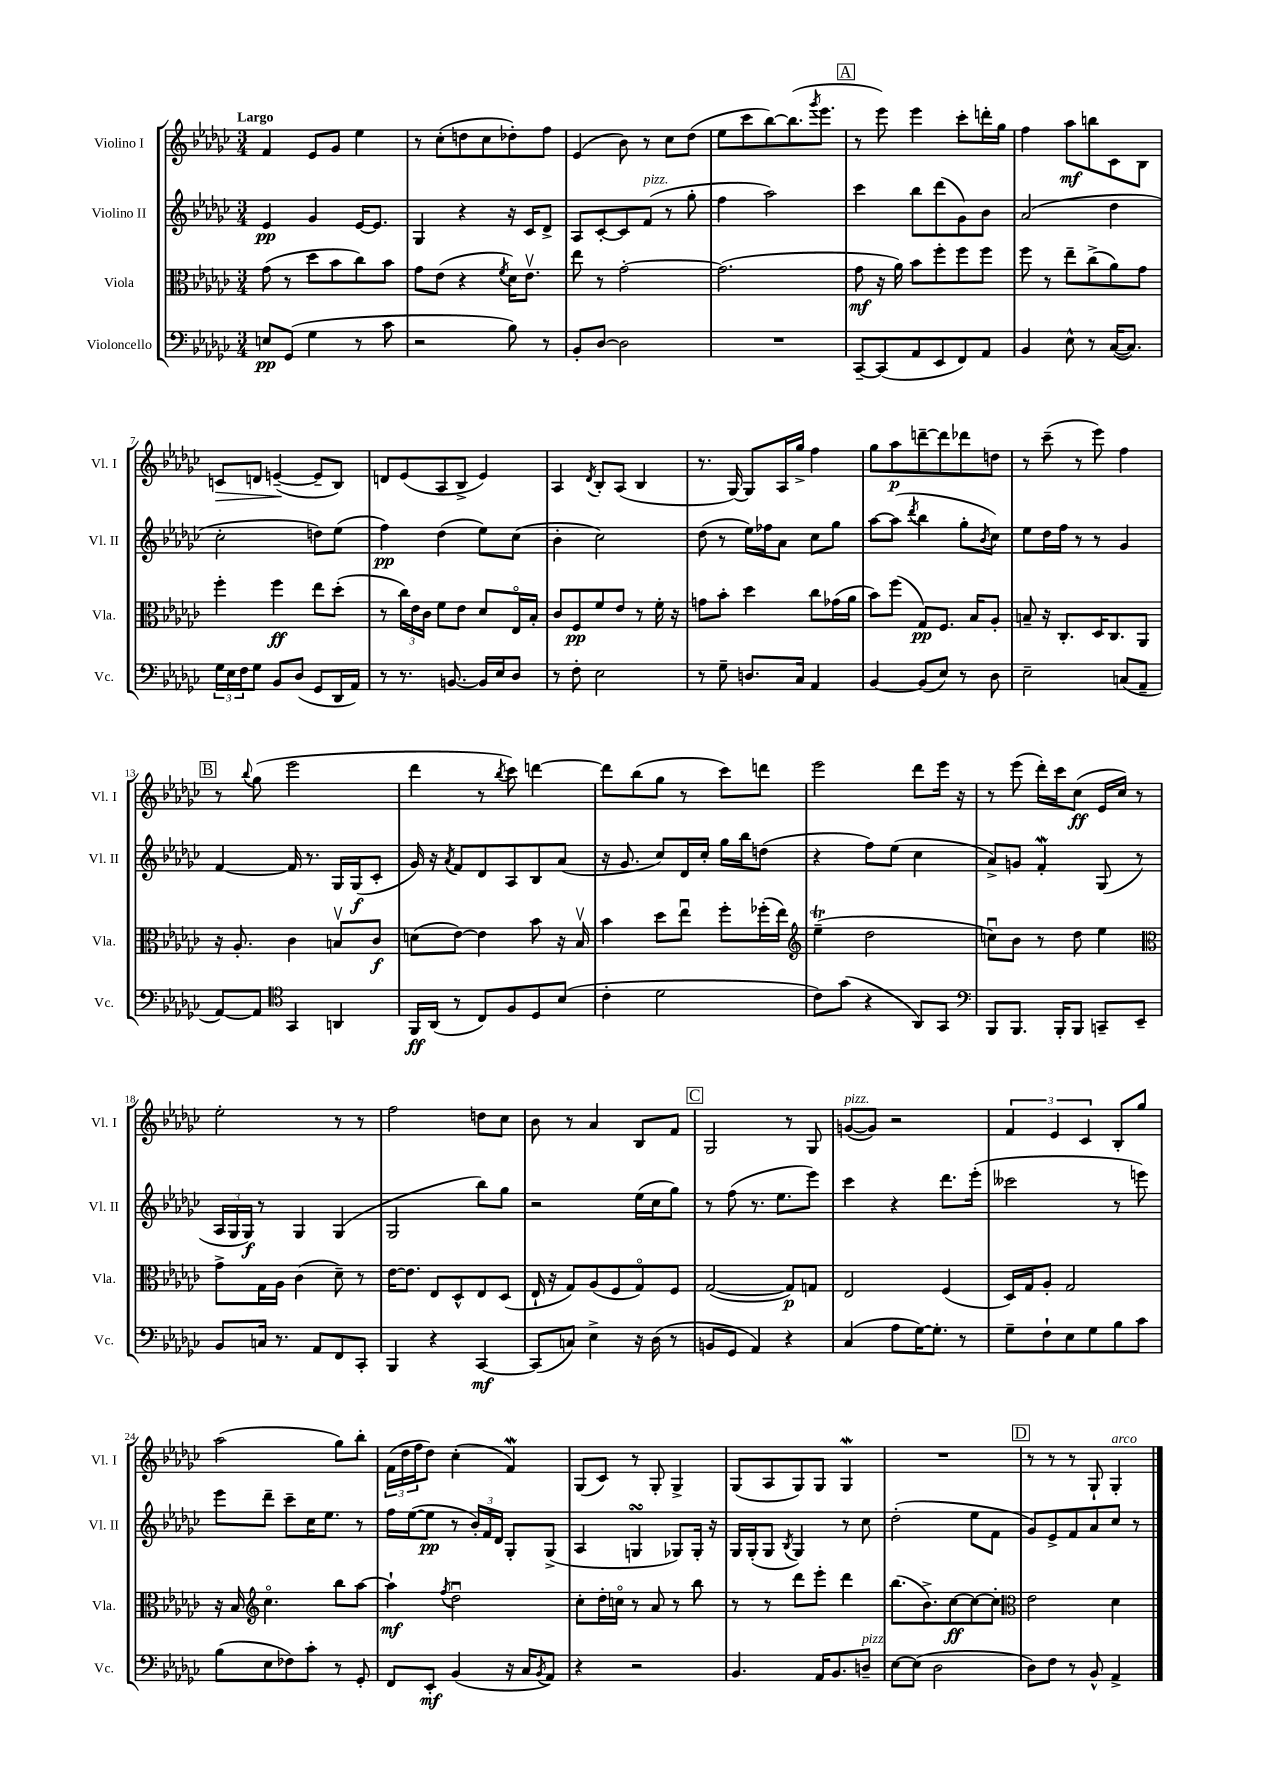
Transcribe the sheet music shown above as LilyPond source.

<<
\new StaffGroup <<
\new Staff = "s0" \with { instrumentName = "Violino I" shortInstrumentName = "Vl. I" } {
    \clef treble \key ges \major \numericTimeSignature \time 3/4 \tempo "Largo"
    f'4 ees'8 ges'8 ees''4 |
    r8 ces''8-.( d''8 ces''8 des''8-.) f''8 |
    ees'4( bes'8) r8 ces''8 des''8( |
    ees''8 ces'''8 bes''8~) bes''8.( \acciaccatura { ges'''8 } ees'''8. |
    \mark \markup { \box "A" } r8 ees'''8) ees'''4 ces'''8-. d'''16-. ges''16 |
    f''4 aes''8\mf b''8 ces'8 bes8 |
    c'8\> d'8 e'4~--\!( e'8-- bes8) |
    d'8 ees'8( aes8 bes8-> ees'4) |
    aes4 \acciaccatura { des'8 } bes8-. aes8( bes4 |
    r8. ges16~) ges8 aes16 ges''16-> f''4 |
    ges''8 aes''8\p d'''8~-- d'''8 des'''8 d''8 |
    r8 ces'''8--( r8 ees'''8) f''4 |
    \mark \markup { \box "B" } r8 \appoggiatura { bes''8 } ges''8( ees'''2 |
    des'''4 r8 \acciaccatura { bes''8 } ces'''8) d'''4~ |
    d'''8 bes''8( ges''8 r8 ces'''8) d'''8 |
    ees'''2 des'''8 ees'''16 r16 |
    r8 ees'''8( des'''16-.) ces'''16 ces''8\ff( ees'16 ces''16) r8 |
    ees''2-. r8 r8 |
    f''2 d''8 ces''8 |
    bes'8 r8 aes'4 bes8 f'8 |
    \mark \markup { \box "C" } ges2 r8 ges8 |
    g'8~^\markup { \italic "pizz." }( g'8) r2 |
    \tuplet 3/2 { f'4 ees'4 ces'4 } bes8-. ges''8 |
    aes''2( ges''8) bes''8-. |
    \tuplet 3/2 { f'16( des''16 f''16 } des''8) ces''4-.( f'4\mordent) |
    ges8( ces'8) r8 ges8-. ges4-> |
    ges8( aes8 ges8) ges8 ges4\mordent |
    R2. |
    \mark \markup { \box "D" } r8 r8 r8 ges8-! ges4-.^\markup { \italic "arco" } \bar "|." |
}
\new Staff = "s1" \with { instrumentName = "Violino II" shortInstrumentName = "Vl. II" } {
    \clef treble \key ges \major \numericTimeSignature \time 3/4
    ees'4\pp ges'4 ees'16~ ees'8. |
    ges4 r4 r16 ces'16 des'8-> |
    aes8 ces'8~-. ces'8 f'8^\markup { \italic "pizz." }( r8 ges''8-. |
    f''4 aes''2) |
    \mark \markup { \box "A" } ces'''4 bes''8 des'''8( ges'8) bes'8 |
    aes'2( des''4 |
    ces''2-. d''8) ees''8( |
    f''4\pp) des''4( ees''8) ces''8( |
    bes'4-. ces''2) |
    des''8( r8 ees''16) fes''16 aes'8 ces''8 ges''8 |
    aes''8~ aes''8( \acciaccatura { des'''8 } bes''4 ges''8-. \acciaccatura { bes'8 } ces''8) |
    ees''8 des''16 f''16 r8 r8 ges'4 |
    \mark \markup { \box "B" } f'4~ f'16 r8. ges16 ges16\f( ces'8-. |
    ges'16) r16 \acciaccatura { aes'8 } f'8 des'8 aes8 bes8 aes'8( |
    r16 ges'8. ces''8) des'16 ces''16-. ges''16 bes''16 d''8( |
    r4 f''8) ees''8( ces''4 |
    aes'8->) g'8 f'4-.\mordent ges8( r8 |
    \tuplet 3/2 { aes16 ges16 ges16\f) } r8 ges4 ges4( |
    ges2 bes''8) ges''8 |
    r2 ees''16( ces''16 ges''8) |
    \mark \markup { \box "C" } r8 f''8( r8. ees''8. ees'''8) |
    ces'''4 r4 des'''8. ees'''16-.( |
    ceses'''2 r8 e'''8) |
    ees'''8 des'''8-- ces'''8-- ces''16 ees''8. r8 |
    f''16 ees''16~( ees''8\pp r8 \tuplet 3/2 { bes'16-.) f'16 des'16 } ges8-. ges8->( |
    aes4 g4\turn ges8) ges16-. r16 |
    ges16 ges16-.( ges8 \acciaccatura { bes8 } ges4) r8 ces''8 |
    des''2-.( ees''8 f'8 |
    \mark \markup { \box "D" } ges'8) ees'8-> f'8 aes'8 ces''8 r8 \bar "|." |
}
\new Staff = "s2" \with { instrumentName = "Viola" shortInstrumentName = "Vla." } {
    \clef alto \key ges \major \numericTimeSignature \time 3/4
    ges'8( r8 des''8 bes'8 ces''8) bes'8 |
    ges'8 ees'8( r4 \acciaccatura { f'8 } des'16) ees'8.\upbow |
    ees''8 r8 ges'2~-. |
    ges'2.( |
    \mark \markup { \box "A" } ges'8\mf r16 aes'16) bes'8 f''8-. f''8 f''8 |
    f''8 r8 ees''8-- ces''8->( aes'8) ges'8 |
    f''4-. f''4\ff ees''8 des''8-.( |
    r8 \tuplet 3/2 { ces''16) ees'16 ces'16 } f'8 ees'8 des'8 ees16\flageolet bes16-. |
    ces'8 f8\pp f'8 ees'8 r8 f'16-. r16 |
    g'8 bes'8-. des''4 ces''8 ges'16( aes'16 |
    bes'8) f''8( ges8\pp) f8. bes16 aes8-. |
    b8-- r16 ces8.-. des16 ces8. aes,8 |
    \mark \markup { \box "B" } r16 aes8.-. ces'4 b8\upbow ces'8\f |
    d'8( ees'8~) ees'4 bes'8 r16 bes16\upbow |
    bes'4 des''8 ees''8\downbow f''8-. fes''16-.( ees''16) |
    \clef treble ees''4--\trill( des''2 |
    c''8\downbow) bes'8 r8 des''8 ees''4 |
    \clef alto ges'8-> ges16 aes16 ces'4( des'8--) r8 |
    ees'16~ ees'8. ees8 des8-^ ees8 des8( |
    ees16-! r16 ges8) aes8( f8 ges8\flageolet) f8 |
    \mark \markup { \box "C" } ges2~( ges8\p) g8 |
    ees2 f4( |
    des16) ges16 aes8-. ges2 |
    r16 bes16 \clef treble ces''4.\flageolet bes''8 aes''8~ |
    aes''4-!\mf \acciaccatura { f''8 } des''2\downbow |
    ces''8-. des''16-. c''16\flageolet r8 aes'8 r8 bes''8 |
    r8 r8 des'''8 ees'''8-. des'''4 |
    bes''8.( bes'8.->) ces''8~\ff ces''8~ ces''8-. |
    \mark \markup { \box "D" } \clef alto ees'2 des'4 \bar "|." |
}
\new Staff = "s3" \with { instrumentName = "Violoncello" shortInstrumentName = "Vc." } {
    \clef bass \key ges \major \numericTimeSignature \time 3/4
    e8\pp ges,8( ges4 r8 ces'8 |
    r2 bes8) r8 |
    bes,8-. des8~ des2 |
    R2. |
    \mark \markup { \box "A" } ces,8~-- ces,8( aes,8 ees,8 f,8) aes,8 |
    bes,4 ees8-^ r8 ces16~( ces8.) |
    \tuplet 3/2 { ges16 ees16 f16 } ges8 bes,8 des8( ges,8 des,16 aes,16) |
    r8 r8. b,8.~ b,16 ees16 des8 |
    r8 f8-. ees2 |
    r8 ges8-- d8. ces16 aes,4 |
    bes,4~ bes,8( ees8) r8 des8 |
    ees2-- c8( aes,8-- |
    \mark \markup { \box "B" } aes,8~) aes,8 \clef tenor ges,4 a,4 |
    f,16\ff aes,16( r8 ces8) f8 des8 bes8( |
    ces'4-. des'2 |
    ces'8) ges'8( r4 aes,8) ges,8 |
    \clef bass bes,,8 bes,,8. bes,,16-. bes,,8 c,8-- ees,8-- |
    bes,8 c16 r8. aes,8 f,8 ces,8-. |
    bes,,4 r4 ces,4~\mf |
    ces,8( c8) ees4-> r16 des16( r8 |
    \mark \markup { \box "C" } b,8 ges,8 aes,4) r4 |
    ces4( aes8 ges16~) ges8.-. r8 |
    ges8-- f8-! ees8 ges8 bes8 ces'8 |
    bes8( ees8 fes8) ces'8-. r8 ges,8-. |
    f,8 ees,8-.\mf bes,4( r16 ces16 \acciaccatura { bes,8 } aes,8) |
    r4 r2 |
    bes,4. aes,16 bes,8. d8--^\markup { \italic "pizz." } |
    ees8~ ees8( des2 |
    \mark \markup { \box "D" } des8) f8 r8 bes,8-^ aes,4-> \bar "|." |
}
>>
>>
